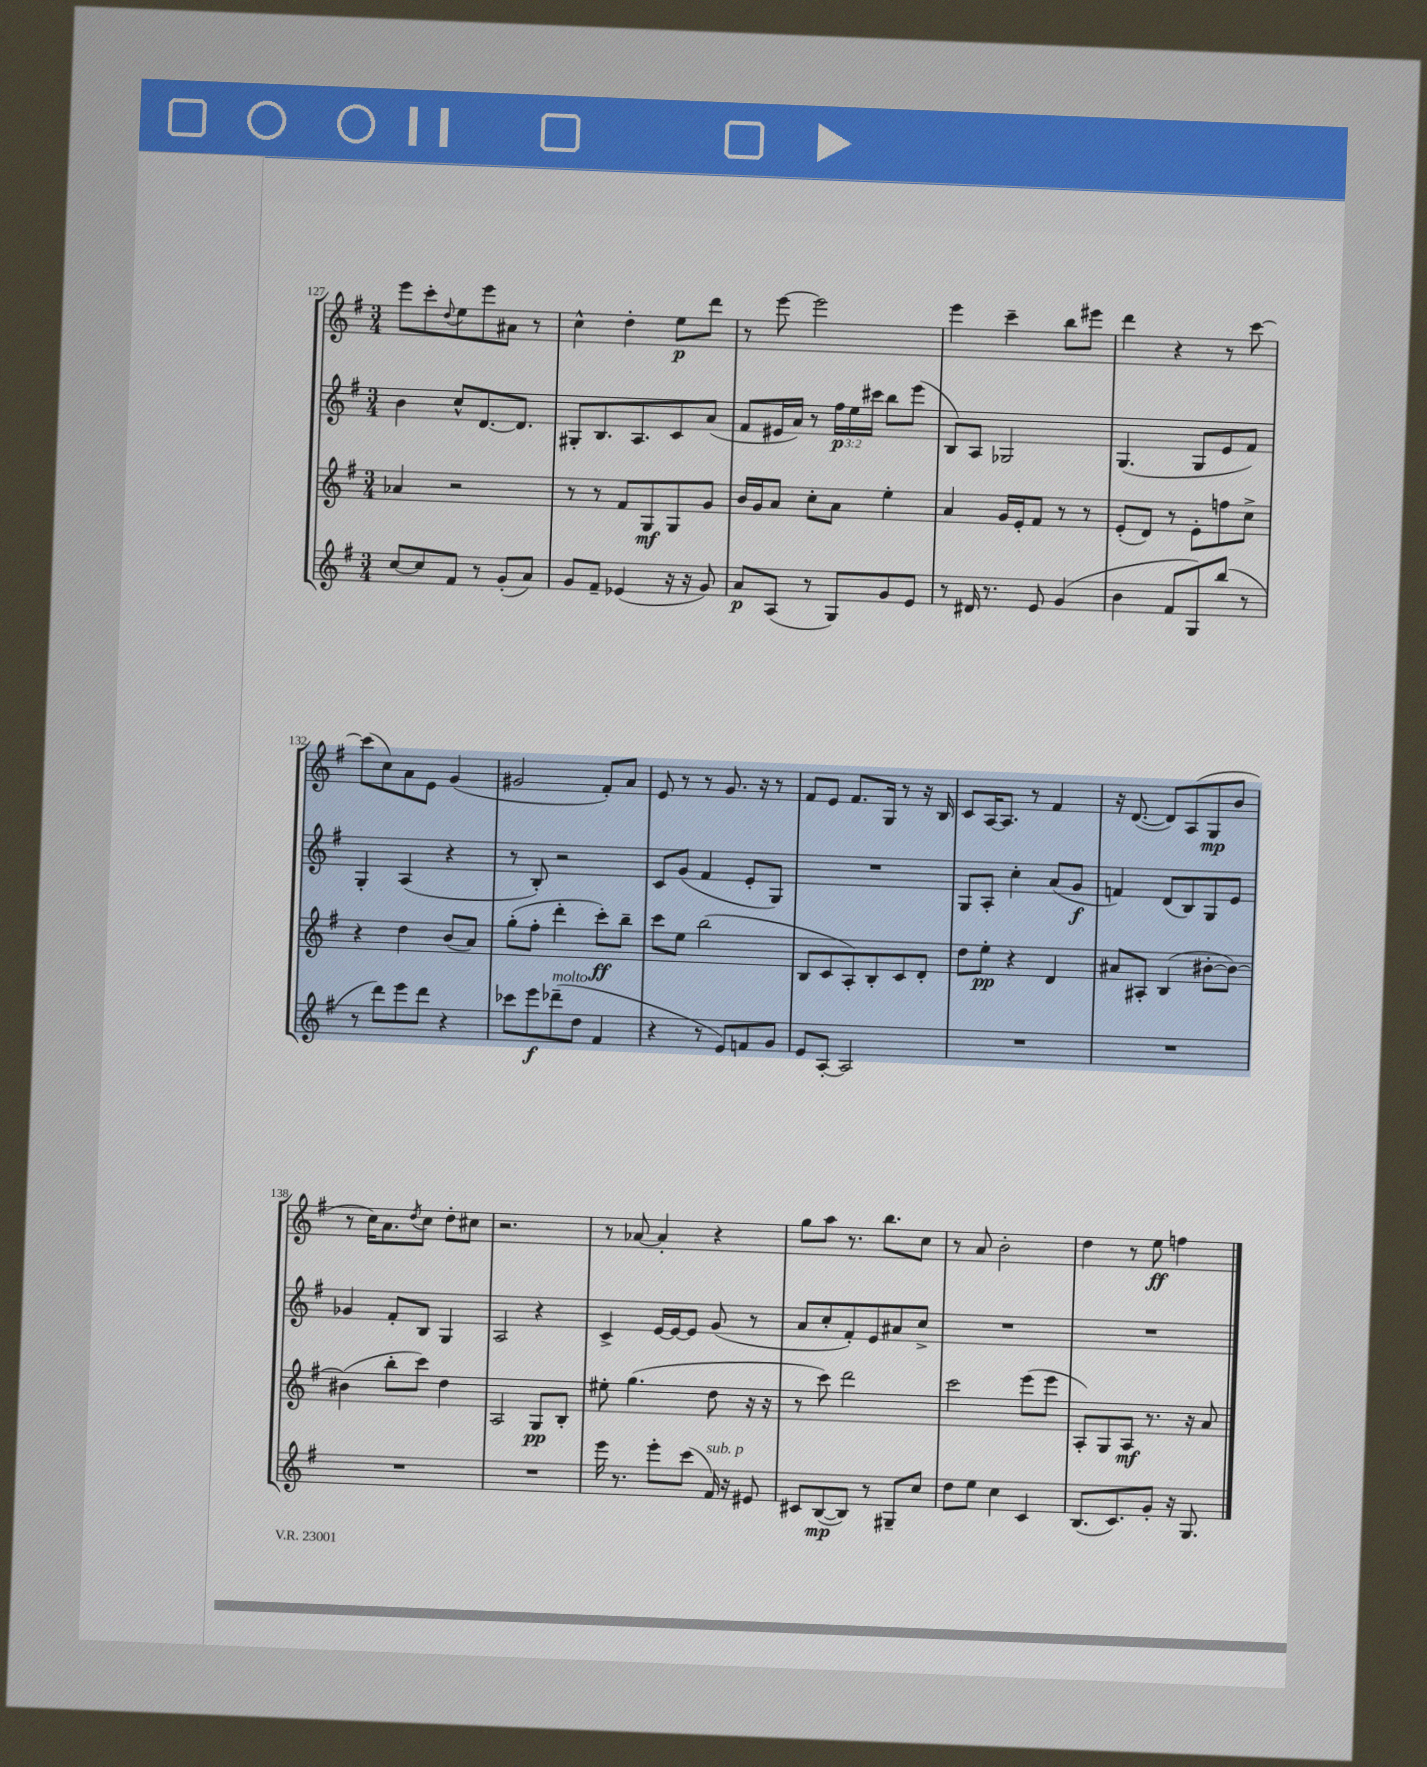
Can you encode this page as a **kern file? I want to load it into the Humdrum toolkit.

**kern	**kern	**kern	**kern
*staff4	*staff3	*staff2	*staff1
*clefG2	*clefG2	*clefG2	*clefG2
*k[f#]	*k[f#]	*k[f#]	*k[f#]
*M3/4	*M3/4	*M3/4	*M3/4
[8cc	4a-	4b	8eee
8cc]	.	.	8ccc'
.	.	.	8qqdd
8f#	2r	8cc^^	8ee
8r	.	[8.d	8eee
(8g'	.	.	8a#
.	.	8.d]	.
8a)	.	.	8r
=	=	=	=
8g	8r	8G#'	4cc^^
8f#~	8r	8.B	.
(4e-	8f#	.	4dd'
.	.	8.A	.
.	8G	.	.
16r	8G	8c	8ee
16r	.	.	.
8g)	8g	(8a	8ddd
=	=	=	=
8a	16b	8f#	8r
.	16g	.	.
(8A	8a	16e#	[8eee
.	.	16a)	.
8r	8cc'	8r	2eee]
8G)	8a	24ff#	.
.	.	24ee	.
.	.	24ccc#	.
8g	4ee'	8bb	.
8e	.	(8eee	.
=	=	=	=
8r	4a	8B)	4eee
16d#	.	8A	.
8.r	.	.	.
.	16g	2G-	4ccc~
.	16e'	.	.
8e	8f#	.	.
(4g	8r	.	8bb
.	8r	.	8eee#
=	=	=	=
4b	(8e'	(4.G	4ddd
.	8d)	.	.
8f#	8r	.	4r
8G)	8e'	8G	.
(8bb	8ff	8e	8r
8r	8cc^	8f#)	[8ccc
=	=	=	=
8r	4r	4G'	(8ccc]
8ddd)	.	.	8cc)
8eee	4dd	(4A	8a
8ddd	.	.	8e
4r	(8b	4r	(4g
.	8a)	.	.
=	=	=	=
8ccc-	(8gg'	8r	2g#
8eee	8ff#'	8B')	.
(8ddd-~	4ddd'	2r	.
8dd	.	.	.
4f#	8ccc')	.	8f#')
.	8bb~	.	8a
=	=	=	=
4r	8ccc	8c	8e
.	8ee	(8g	8r
8r	(2bb	4f#	8r
8e)	.	.	8.g
8f	.	8e'	.
.	.	.	16r
8g	.	8G)	8r
=	=	=	=
8e	8B	2.r	8f#
[8A'	8c	.	8e
2A]	8A')	.	8.f#
.	8B'	.	.
.	.	.	16G
.	8c	.	8r
.	8d'	.	16r
.	.	.	16B
=	=	=	=
2.r	8dd	8G	8c
.	8ee'	8A'	[16A
.	.	.	8.A]
.	4r	4cc'	.
.	.	.	8r
.	4d	(8a	4f#
.	.	8g	.
=	=	=	=
2.r	8a#	4f)	16r
.	.	.	([8.d
.	8A#'	.	.
.	(4B	(8d	8d])
.	.	8B)	(8A
.	[8b#'	8G	8G
.	8b#_)	8e	8b
=	=	=	=
2.r	(4b#]	4g-	8r
.	.	.	16cc)
.	.	.	8.a
.	8bb'	8f#'	.
.	.	.	8qdd
.	8ccc)	8B	8cc
.	4dd	4G	8dd'
.	.	.	8cc#
=	=	=	=
2.r	2A	2A	2.r
.	8G	4r	.
.	8B'	.	.
=	=	=	=
16eee	8ee#'	4c^	8r
8.r	.	.	.
.	(4.gg	.	[8a-
8eee'	.	[16e	4a-']
.	.	16e_	.
(8ccc	.	8e]	.
16f#)	8dd	(8g	4r
16r	.	.	.
8e#	16r	8r	.
.	16r	.	.
=	=	=	=
8c#	8r	8a	8gg
([8B	8ccc)	8cc'	8aa
8B])	2ddd	8f#')	8.r
8r	.	8e	.
.	.	.	8.bb
8G#~	.	8a#	.
8cc	.	8cc^	8cc
=	=	=	=
8dd	2ccc	2.r	8r
8ee	.	.	8a
4cc	.	.	2b'
4c	(8eee	.	.
.	8eee	.	.
=	=	=	=
(8.B	8A')	2.r	4dd
.	8G	.	.
8.c)	.	.	.
.	8A	.	8r
8g'	8.r	.	8ee
16r	.	.	4ff
8.G	16r	.	.
.	8a	.	.
==	==	==	==
*-	*-	*-	*-
